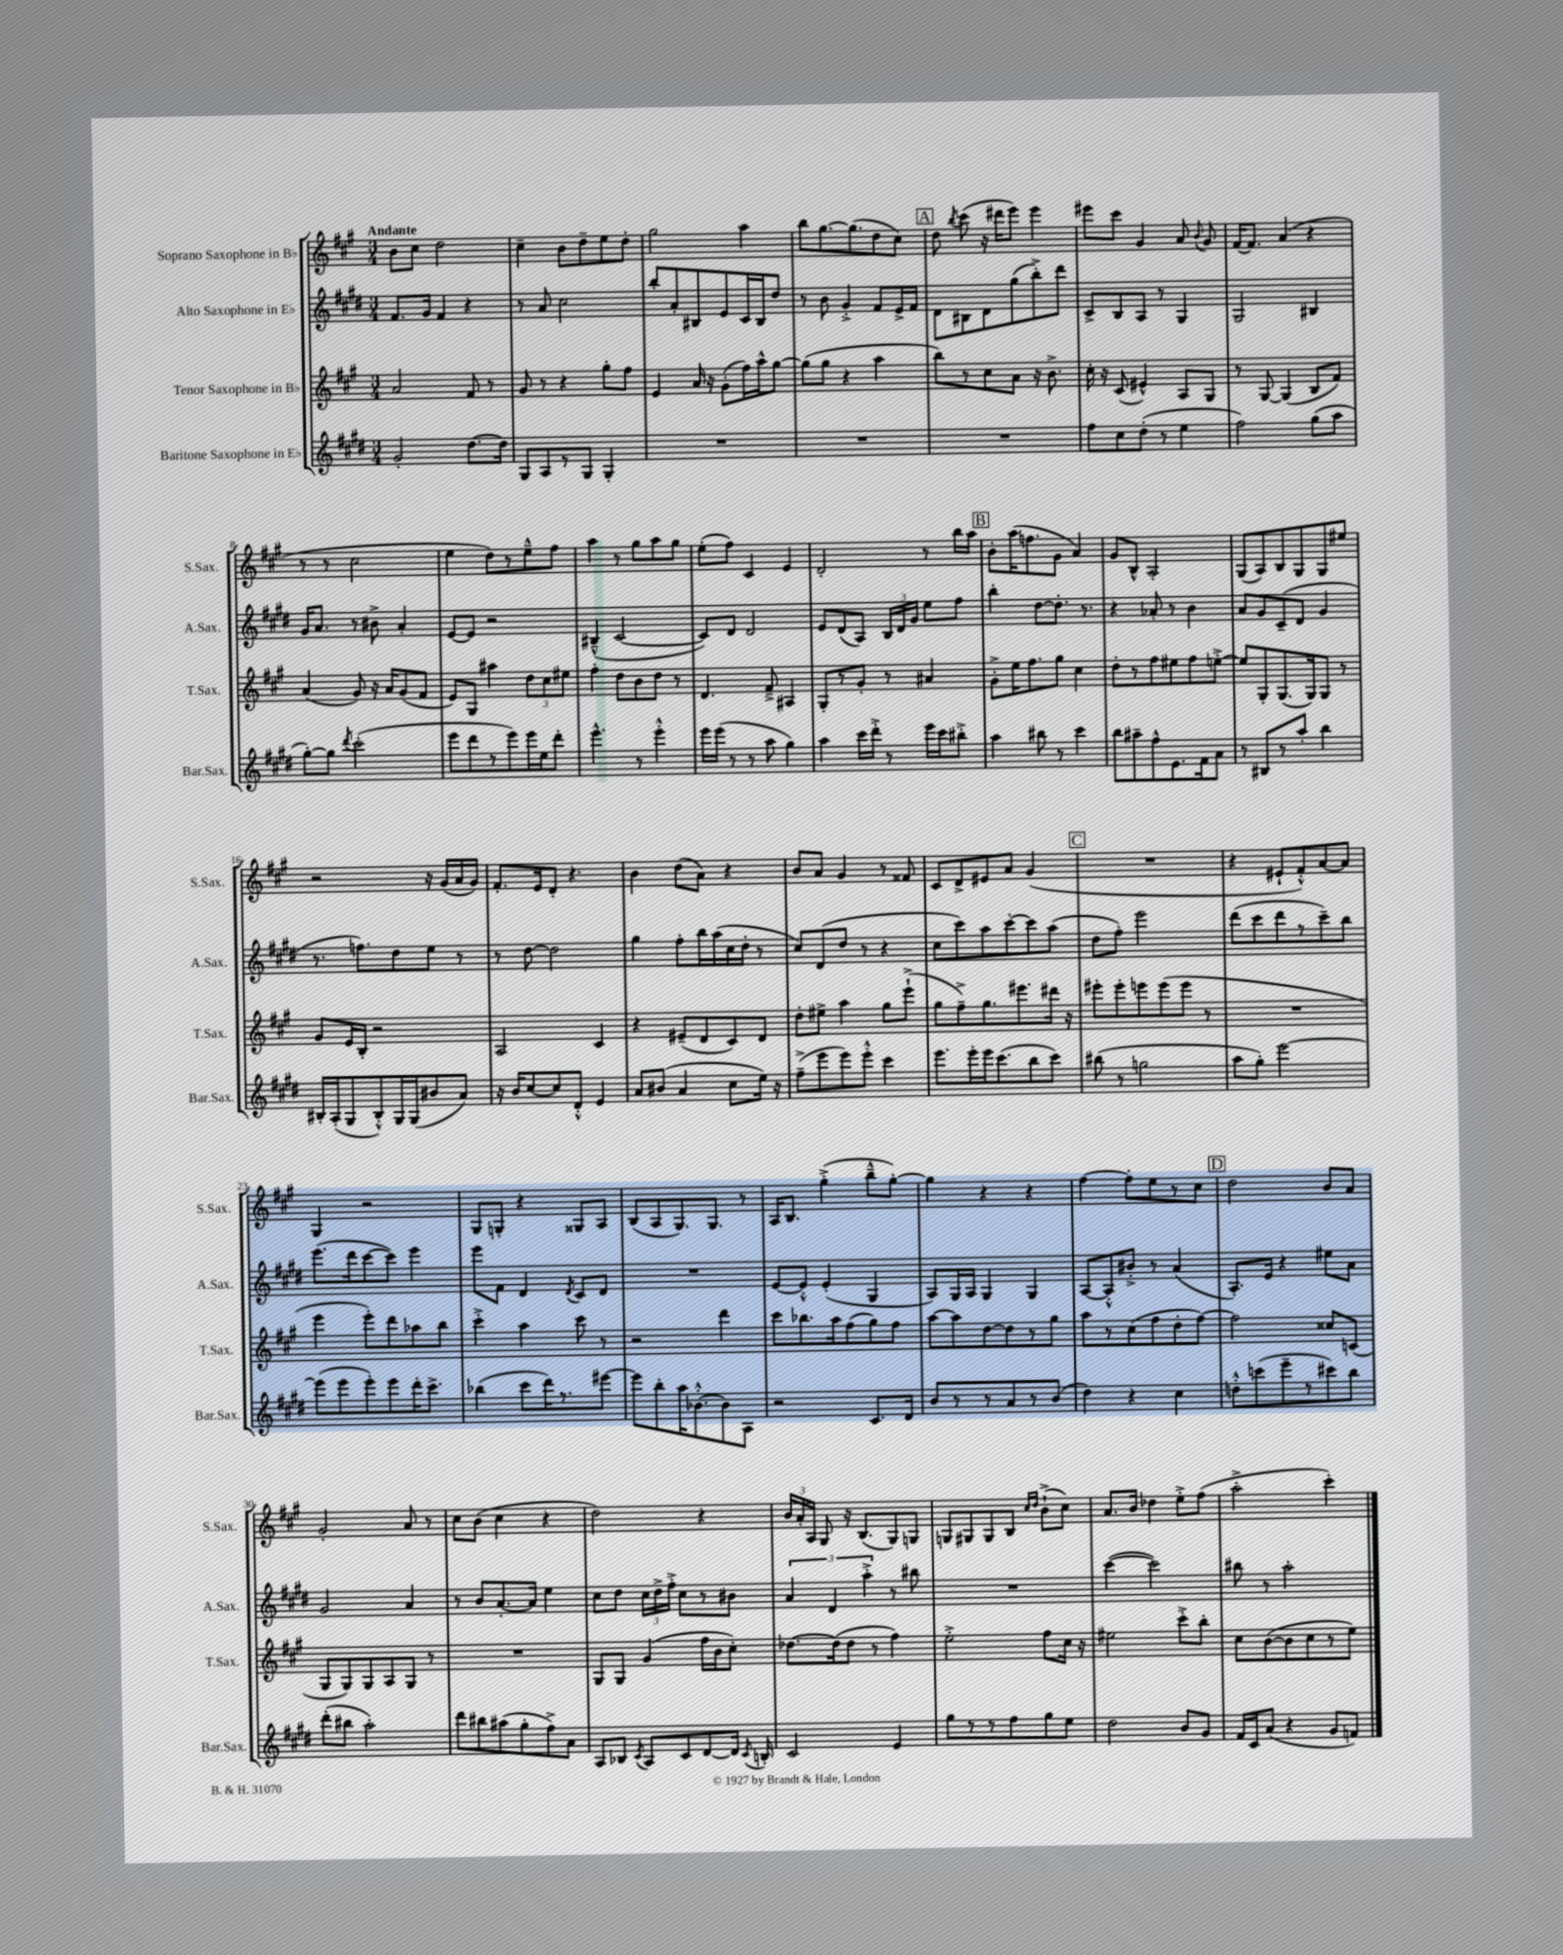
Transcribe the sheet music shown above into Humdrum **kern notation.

**kern	**kern	**kern	**kern
*staff4	*staff3	*staff2	*staff1
*clefG2	*clefG2	*clefG2	*clefG2
*k[f#c#g#d#]	*k[f#c#g#]	*k[f#c#g#d#]	*k[f#c#g#]
*M3/4	*M3/4	*M3/4	*M3/4
2g#'	2a	8.f#	8b
.	.	.	8cc#
.	.	16g#	.
.	.	4f#	2dd
[8.dd#	8f#	4r	.
.	8r	.	.
16dd#]	.	.	.
=	=	=	=
8G#	8g#	8r	4cc#~
8A	8r	8a	.
8r	4r	2cc#	8b
8G#	.	.	8dd~
4G#'	8gg#'	.	8ee
.	8ff#	.	8dd'
=	=	=	=
2.r	4e	8bb'	2gg#
.	.	8a'	.
.	16a	8B#	.
.	16r	.	.
.	(8g#'	8e	.
.	16ff#)	16c#	4aa
.	16aa^^	16B#	.
.	[8gg#	8dd#	.
=	=	=	=
2.r	(8gg#]	8r	8bb
.	8gg#	8b	[8.gg#
.	4r	4g#'^	.
.	.	.	(8.gg#]
.	4aa	8f#	8dd
.	.	16e^	8cc#)
.	.	16f#	.
=	=	=	=
2.r	8bb)	8d#	8dd
.	.	.	8qbb
.	8r	8B#	(8ccc#
.	8cc#	8d#	16r
.	.	.	16ddd#
.	8a	(8gg#	8eee)
.	16r	8bb'^)	4eee
.	8.b^	.	.
.	.	8ddd#	.
=	=	=	=
8ff#	16cc#'	8c#^	8eee#
.	16r	.	.
8cc#	(8c#	8B	8ccc#
(8dd#'	4e#^^)	8A	4g#
8r	.	8r	.
4ee	8A	4G#	8a
.	.	.	8qqb
.	8G#	.	8g#
=	=	=	=
2ff#)	8r	2G#	[16f#
.	.	.	8.f#]
.	[8G#	.	.
.	(4G#]	.	(4a
(8gg#	8B	4B#	4r
8aa	8f#)	.	.
=	=	=	=
[8gg#')	(4a	16g#	8r
.	.	8.a	.
8gg#]	.	.	8r
8qddd#	.	.	.
(2ccc#'	8g#)	8r	2cc#
.	16r	8b#^	.
.	16a	.	.
.	(8g#	4a'	.
.	8f#	.	.
=	=	=	=
8eee	8e)	[8e	4ee
8ddd#	8G#	8e]	.
8r	4aa#	2r	8dd)
8eee)	.	.	8r
16eee	12dd	.	8ee~^^
16ee	.	.	.
.	12cc#	.	.
8ddd#'	.	.	8ff#
.	12ee#	.	.
=	=	=	=
4.eee^^	4ff#'	(4B#~^^	4aa
.	8dd	[2c#	8r
8r	8b	.	8gg#
4eee'^^	8dd	.	8aa
.	8r	.	8gg#
=	=	=	=
16eee	4.d	8c#])	(8ee'
(16eee	.	.	.
8r	.	8d#	8ff#)
8r	.	2d#	4c#
8aa	8f#~^	.	.
4gg#)	4A#	.	4e
=	=	=	=
4aa	8G#'	8e	2d'
.	8r	(8d#	.
16ccc#	8g#'	8A)	.
16ddd#'^	.	.	.
8r	8r	24B	.
.	.	24d#	.
.	.	24g#	.
16eee	4a#	8ee	8r
16ccc#	.	.	.
8bb#'^	.	8ff#	16bb
.	.	.	16aa
=	=	=	=
4aa	8g#'^	4bb'	8b'
.	16ee	.	(16aa
.	8.ff#	.	8.ff
8bb#	.	[8dd#	.
8r	8gg#	8.dd#']	8g#
4ccc#	4cc#	.	4a)
.	.	8.r	.
=	=	=	=
8bb	8dd'	4r	8g#
8aa#~	8r	.	8B^^
8ff#^^	8ff#	8a-'	2A'
8.e	8ee#	8r	.
.	8ff#	4b	.
16f#	.	.	.
8a	[8ee'^	.	.
=	=	=	=
8r	8ee]	8a	(8G#
8B#	8G#'	8g#	8A)
8r	(8.G#	(8c#~	8B
8aa'	.	8d#	8G#
.	16G#)	.	.
4bb	8G#	4g#	8G#
.	8r	.	8ee#
=	=	=	=
16B#'	8g#	8.r	2r
(16A'	.	.	.
8G#	16e	.	.
.	16B'	8.ff)	.
8B#'^^)	2r	.	.
16G#	.	8dd#	.
(16G#	.	.	.
8b#	.	8ee	16r
.	.	.	(16g#
8a)	.	8r	16a
.	.	.	16g#)
=	=	=	=
16r	2A	8r	8.f#'
16b	.	.	.
[8cc#	.	[8dd#	.
.	.	.	16e
8cc#]	.	2dd#]	8d'
8d#'^^	.	.	4.r
4e	4c#	.	.
=	=	=	=
8a	4r	4gg#	4b
(8b#	.	.	.
4a	(8e#~	8ff#'	(8dd
.	8d	16bb	8a)
.	.	(16aa	.
8cc#	8c#)	16cc#	4r
.	.	16dd#'	.
16ee)	8d	8r	.
16r	.	.	.
=	=	=	=
(8ff#~^	8dd'	8cc#)	8b
8eee	8ee#^	(8d#	8a
8eee)	4aa	8dd#	4g#
8eee'^^	.	8r	.
4ccc#	8gg#	4r	8r
.	(8eee`^	.	8f##
=	=	=	=
8.eee	8gg#	8cc#	8c#
.	8ff#~^)	8ccc#)	8d^
16eee'	.	.	.
16eee	8.gg#	8aa	8e#
(8.ccc#	.	.	.
.	.	[8ccc#'	8a
.	8.eee#	.	.
8bb	.	8ccc#]	(4g#
8ccc#)	16ddd#	(8aa	.
.	16r	.	.
=	=	=	=
(8bb#	8eee#'	8dd#	2.r
8r	8eee#'	8ff#')	.
2gg	8eee	2eee	.
.	(8eee	.	.
.	8eee	.	.
.	8r	.	.
=	=	=	=
8aa	2.r	(8ddd#	4r
8gg#')	.	8ccc#	.
[2eee	.	8ddd#	8e#`
.	.	8r	8f#'^^)
.	.	8ccc#~)	[8a
.	.	8bb	8a]
=	=	=	=
(8eee]	4eee	(8.eee	4G#
8eee	.	.	.
.	.	16ddd#	.
8eee')	8eee')	[8ccc#	2r
8eee	8ddd	8ccc#])	.
16ddd#'	8aa-	4eee	.
8.ccc#^	.	.	.
.	8bb	.	.
=	=	=	=
(4bb-	4ccc#'^	8eee	8G#
.	.	8f#	8G'
8ccc#	4aa	4d#	4r
16ddd#)	.	.	.
8.r	.	.	.
.	.	8qd#	.
.	8ccc#	8c#	8G##
[8eee#	8r	8d#	8A
=	=	=	=
8eee#]	2r	2.r	(8B
8bb'	.	.	8A
16aa	.	.	8.G#)
[8.b-'^^	.	.	.
.	.	.	8.G#
8b-]	4ddd	.	.
8A	.	.	8r
=	=	=	=
2r	8ccc#	[8e	16A
.	.	.	8.B
.	8.bb-	8e'^^]	.
.	.	(4e'	(4gg#'^
.	16aa	.	.
.	(8ff#	.	.
8.c#	8gg#)	4G#	8bb~^^
.	8ff#	.	[8gg#')
16d#	.	.	.
=	=	=	=
8b	[8aa	8A)	4gg#]
8r	8aa]	16G#	.
.	.	16A	.
8r	[8dd	4G#	4r
8a	8dd]	.	.
8r	8r	4G#	4r
(8b	8gg#	.	.
=	=	=	=
4dd#)	8aa	[8A	[4ff#
.	8r	8A'^^]	.
4r	(8cc#	8b#'^	8ff#']
.	8ff#	8r	8ee
4cc#	8dd'	(4a	8r
.	[8ff#)	.	8cc#
=	=	=	=
8dd'^^	2ff#]	8.A')	2dd
(8ccc	.	.	.
.	.	16e	.
8eee~	.	4r	.
8r	.	.	.
8ccc#)	8cc##	8ee#	8b
8bb	(8c	8a	8a
=	=	=	=
(8ddd#'	8G#	2g#	2g#'
8bb#	8G#)	.	.
2aa')	8G#	.	.
.	8A	.	.
.	8G#	4a	8a
.	8r	.	8r
=	=	=	=
8ddd#	2.r	8r	8cc#
8bb#	.	8b	(8b
(8aa#	.	[8.a'	4cc#
8gg#'	.	.	.
.	.	16a]	.
8ff#^)	.	4ee	4r
8a	.	.	.
=	=	=	=
8A	8G#	8cc#	2dd)
8B-	8G#	8dd#	.
8qc#	.	.	.
8A	(4g#	24cc#	.
.	.	24dd#^	.
.	.	24ff#'^	.
8c#	.	8cc#	.
[8d#	16ff#	8r	4r
.	16b	.	.
16d#]	8cc#')	8b#	.
8qc#	.	.	.
16B'	.	.	.
=	=	=	=
2c#	[8.dd-	6a	24b
.	.	.	24a'
.	.	.	24A
.	.	.	8G#
.	.	6d#	.
.	(16dd-]	.	.
.	8dd-	.	16r
.	.	.	(8.B
.	.	6aa'^	.
.	8r	.	.
4e	4ff#)	8r	8G#)
.	.	8bb#	8G
=	=	=	=
8gg#	2ee'^	2.r	8G
8r	.	.	8G#
8r	.	.	8G#
8ff#	.	.	8B
.	.	.	16qqcc#
.	.	.	16qqdd
8gg#	8ff#	.	(8b`^
8ee	16cc#	.	8cc#)
.	16r	.	.
=	=	=	=
2dd#	2ee#	([4ccc#	8.a
.	.	.	16b
.	.	2ccc#])	4dd-
8b	8ccc#'^	.	8ee'^
8g#	8bb'	.	(8ff#
=	=	=	=
16f#	8cc#	8bb#	2aa'^
16c#	.	.	.
(8a	([8b	8r	.
4r	8b]	2aa'	.
.	8cc#	.	.
8g#	8r	.	4ccc#')
8f)	8ee)	.	.
==	==	==	==
*-	*-	*-	*-
